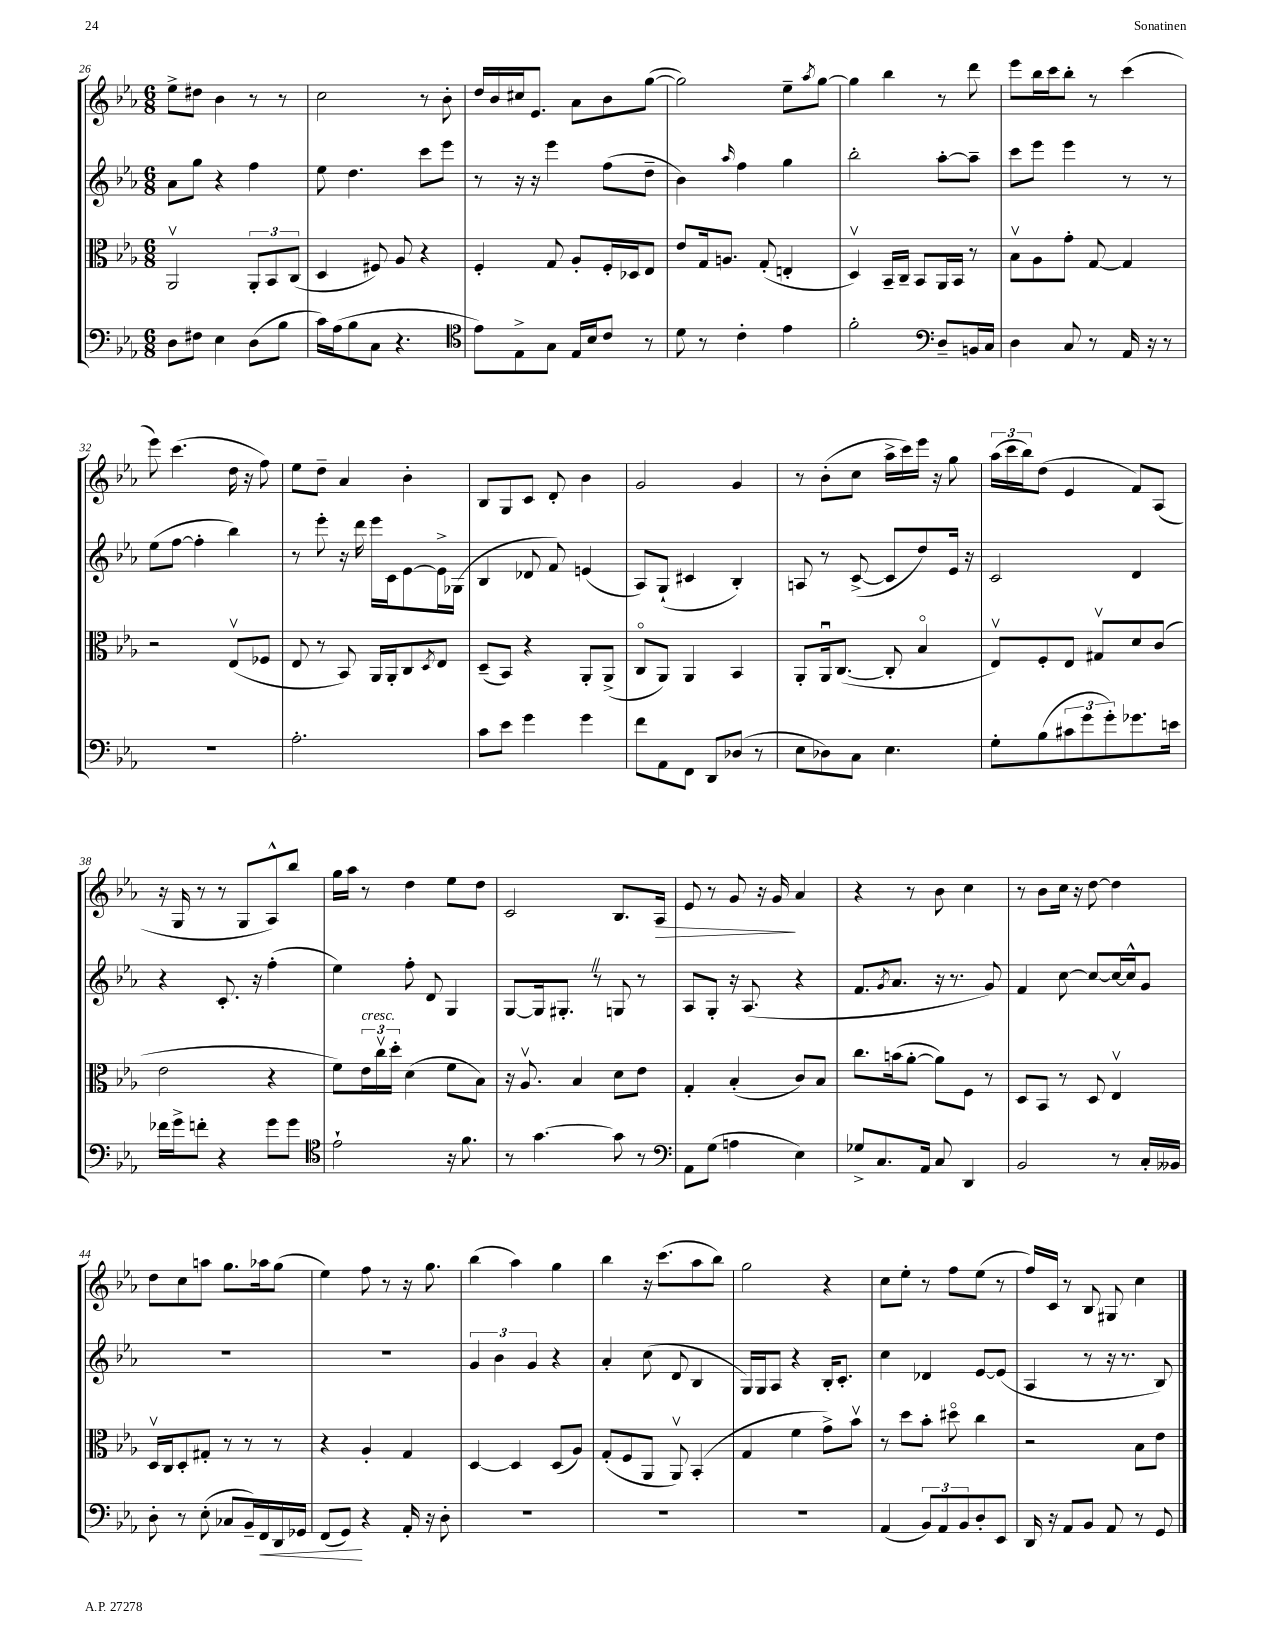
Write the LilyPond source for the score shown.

<<
\new StaffGroup <<
\new Staff = "s0" {
    \clef treble \key ees \major \numericTimeSignature \time 6/8
    ees''8-> dis''8 bes'4 r8 r8 |
    c''2 r8 bes'8-. |
    d''16 bes'16 cis''16 ees'8. aes'8 bes'8 g''8~( |
    g''2) ees''8-- \acciaccatura { aes''8 } g''8~ |
    g''4 bes''4 r8 d'''8 |
    ees'''8 bes''16 c'''16 bes''8-. r8 c'''4( |
    ees'''8) c'''4.( d''16 r16 f''8) |
    ees''8 d''8-- aes'4 bes'4-. |
    bes8 g8 c'8 d'8-. bes'4 |
    g'2 g'4 |
    r8 bes'8-.( c''8 aes''16-> c'''16) ees'''16 r16 g''8 |
    \tuplet 3/2 { aes''16( c'''16 bes''16) } d''8( ees'4 f'8) aes8( |
    r16 g16 r8 r8 g8 aes8-^) bes''8 |
    g''16 aes''16 r8 d''4 ees''8 d''8 |
    c'2 bes8. aes16\> |
    ees'8 r8 g'8 r16 g'16\! aes'4 |
    r4 r8 bes'8 c''4 |
    r8 bes'8 c''16 r16 d''8~ d''4 |
    d''8 c''8 a''8 g''8. aes''16 g''8( |
    ees''4) f''8 r8 r16 g''8. |
    bes''4( aes''4) g''4 |
    bes''4 r16 c'''8.( aes''8 bes''8) |
    g''2 r4 |
    c''8 ees''8-. r8 f''8 ees''8( r8 |
    f''16) c'16 r8 bes8 gis8 c''4 \bar "|." |
}
\new Staff = "s1" {
    \clef treble \key ees \major \numericTimeSignature \time 6/8
    aes'8 g''8 r4 f''4 |
    ees''8 d''4. c'''8 ees'''8 |
    r8 r16 r16 ees'''4 f''8( d''8-- |
    bes'4) \grace { aes''16 } f''4 g''4 |
    bes''2-. aes''8~-. aes''8-- |
    c'''8 ees'''8 ees'''4 r8 r8 |
    ees''8( f''8~ f''4-. bes''4) |
    r8 ees'''8-. r16 d'''16 ees'''16 c'16 ees'8~ ees'16-> ges16( |
    bes4 des'8 f'8) e'4( |
    aes8) g8-!( cis'4 bes4-.) |
    a8 r8 c'8~->( c'8 d''8) ees'16 r16 |
    c'2 d'4 |
    r4 c'8.-. r16 f''4-.( |
    ees''4) f''8-. d'8 g4 |
    g8~ g16 gis8.-. \once \override BreathingSign.text = \markup { \musicglyph "scripts.caesura.straight" } \breathe r8 g8 r8 |
    aes8 g8-. r16 aes8.( r4 |
    f'8. \acciaccatura { g'8 } aes'8. r16 r8. g'8) |
    f'4 c''8~ c''8~ c''16~ c''16-^ g'8 |
    R2. |
    R2. |
    \tuplet 3/2 { g'4 bes'4 g'4 } r4 |
    aes'4-. c''8( d'8 bes4 |
    g16) g16 aes8 r4 bes16-. c'8.-. |
    c''4 des'4 ees'8~ ees'8( |
    aes4 r8 r16 r8. bes8) \bar "|." |
}
\new Staff = "s2" {
    \clef alto \key ees \major \numericTimeSignature \time 6/8
    aes,2\upbow \tuplet 3/2 { aes,8-. bes,8 c8( } |
    d4 fis8) aes8 r4 |
    f4-. g8 aes8-. f16-. des16 ees8 |
    ees'8 g16 a8. g8-.( e4-. |
    d4\upbow) bes,16-- c16-- bes,8 aes,16 bes,16 r8 |
    bes8\upbow aes8 g'8-. g8~ g4 |
    r2 ees8\upbow( fes8 |
    ees8 r8 bes,8) aes,16 aes,16-. c8 \acciaccatura { d8 } ees8 |
    d8--( bes,8) r4 aes,8-. aes,8->( |
    c8\flageolet aes,8) aes,4 bes,4 |
    aes,8-. aes,16\downbow c8.~( c8-. bes4\flageolet |
    ees8\upbow) f8-. ees8 gis8\upbow d'8 c'8( |
    ees'2 r4 |
    f'8) \tuplet 3/2 { ees'16^\markup { \italic "cresc." } c''16\upbow d''16-. } d'4( f'8 bes8) |
    r16 aes8.\upbow bes4 d'8 ees'8 |
    g4-. bes4-.( c'8) bes8 |
    c''8. b'16( aes'8~-. aes'8) f8 r8 |
    d8 bes,8 r8 d8 ees4\upbow |
    d16\upbow c16 d8-. gis8-. r8 r8 r8 |
    r4 aes4-. g4 |
    d4~ d4 d8( aes8) |
    g8-.( f8 aes,8 aes,8\upbow) bes,4-.( |
    g4 f'4 g'8->) bes'8\upbow |
    r8 d''8 bes'8-. dis''8\flageolet c''4 |
    r2 bes8 ees'8 \bar "|." |
}
\new Staff = "s3" {
    \clef bass \key ees \major \numericTimeSignature \time 6/8
    d8 fis8 ees4 d8( bes8 |
    c'16) aes16( bes8 c8 r4. |
    \clef tenor ees'8) ees8-> g8 ees16 bes16 c'8 r8 |
    d'8 r8 c'4-. ees'4 |
    f'2-. \clef bass d8-- b,16 c16 |
    d4 c8 r8 aes,16 r16 r8 |
    R2. |
    aes2.-. |
    c'8 ees'8 g'4 g'4 |
    f'8 aes,8 f,8 d,8 des8( r8 |
    ees8 des8) c8 ees4. |
    g8-. bes8( \tuplet 3/2 { cis'8 g'8 g'8-.) } ges'8. e'16 |
    fes'16 g'16-> f'8-. r4 g'8 g'8 |
    \clef tenor ees'2-! r16 f'8. |
    r8 g'4.~ g'8 r8 |
    \clef bass aes,8 g8( a4 ees4) |
    ges8-> c8. aes,16 c8 d,4 |
    bes,2 r8 c16-. beses,16 |
    d8-. r8 ees8-.( ces8 bes,16--) f,16\< d,16 ges,16 |
    f,8( g,8\!) r4 aes,16-. r16 d8-. |
    R2. |
    R2. |
    R2. |
    aes,4( \tuplet 3/2 { bes,8) aes,8 bes,8 } d8-. ees,8 |
    d,16 r16 aes,8 bes,8 aes,8 r8 g,8 \bar "|." |
}
>>
>>
\layout { \context { \Score currentBarNumber = #26 } }
